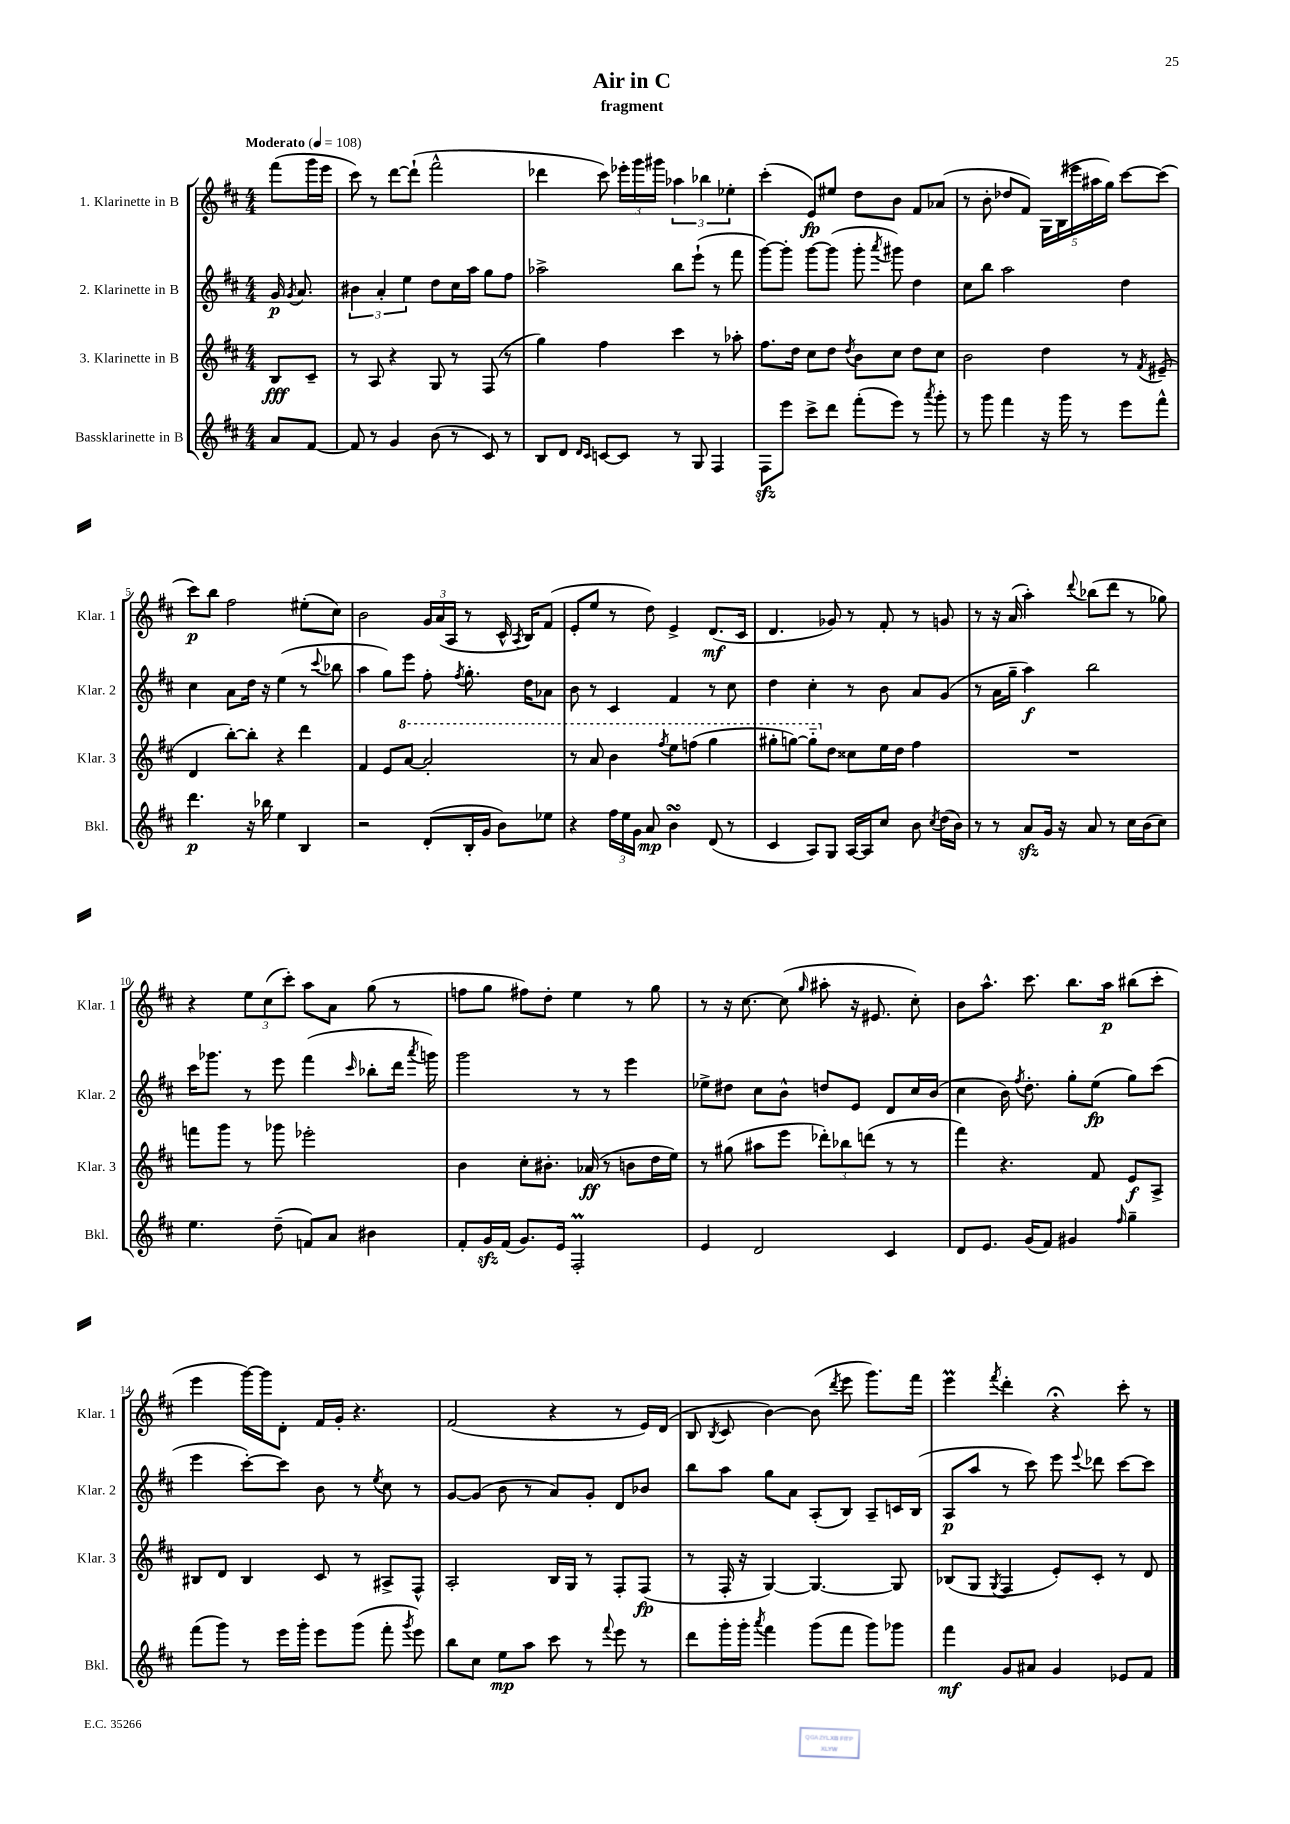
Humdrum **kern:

**kern	**kern	**kern	**kern
*staff4	*staff3	*staff2	*staff1
*clefG2	*clefG2	*clefG2	*clefG2
*k[f#c#]	*k[f#c#]	*k[f#c#]	*k[f#c#]
*M4/4	*M4/4	*M4/4	*M4/4
*MM108	*MM108	*MM108	*MM108
8a/L	8B/L	16g/	(8fff#\L
.	.	8qg/	.
.	.	8.a/	.
[8f#/J	8c#~/J	.	16ggg\L
.	.	.	16eee\JJ
=	=	=	=
8f#/]	8r	6b#\	8ccc#\)
8r	8A/	.	8r
.	.	6a'/	.
4g/	4r	.	[8ddd\L
.	.	6ee\	.
.	.	.	(8ddd`\]J
(8b\	8G/	8dd\L	2fff#^^\
8r	8r	16cc#\L	.
.	.	16aa\JJ	.
8c#/)	(8F#/	8gg\L	.
8r	8r	8ff#\J	.
=	=	=	=
8B/L	4gg\)	2aa-^\	4ddd-\
8d/J	.	.	.
16qqd/LL	.	.	.
16qqc#/JJ	.	.	.
[8c/L	4ff#\	.	8ccc#\)
8c/]J	.	.	24eee-'\LL
.	.	.	24ggg\
.	.	.	24ggg#\JJ
8r	4ccc#\	8bb\L	6aa-\
8G/	.	(8eee`\J	.
.	.	.	6bb-\
4F#/	8r	8r	.
.	.	.	6ee-'\
.	8aa-'\	8fff#\	.
=	=	=	=
8F#\L	8.ff#\L	[8ggg\L)	(4ccc#'\
8eee\J	.	8ggg'\]J	.
.	16dd\Jk	.	.
8ccc#^\L	8cc#\L	[8ggg\L	8e/L)
8ddd\J	8dd\J	(8ggg\]J	8ee#/J
.	8qdd/	.	.
(8fff#'\L	8b\L	8ggg'\	8dd\L
.	.	8qaaa/	.
8eee\J)	8cc#\J	8ggg#\)	8b\J
8r	8dd\L	4dd\	8f#/L
8qaaa/	.	.	.
8ggg'\	8cc#\J	.	(8a-/J
=	=	=	=
8r	2b\	8cc#\L	8r
8ggg\	.	8bb\J	8b'\
4fff#\	.	2aa\	8dd-/L
.	.	.	8f#/J)
16r	4dd\	.	20G\LL
.	.	.	(20B\
16ggg\	.	.	.
.	.	.	20eee#\
8r	.	.	.
.	.	.	20aa#\
.	.	.	20gg\JJ)
8eee\L	8r	4dd\	[8ccc#\L
.	8qf#/	.	.
8fff#^^\J	(8e#~/	.	(8ccc#\]J
=	=	=	=
4.ddd\	4d/	4cc#\	8ccc#\L)
.	.	.	8bb\J
.	[8bb'\L)	8a\L	2ff#\
16r	8bb'\]J	16dd\Jk	.
16bb-\	.	16r	.
4ee\	4r	(4ee\	.
4B/	4ddd\	8r	(8ee#'\L
.	.	8qqccc#/	.
.	.	8bb-\	8cc#\J)
=	=	=	=
2r	4f#/	4aa\	2b\
.	8e/L	8gg\L)	.
.	[8aa/J	8eee\J	.
(8d'/L	2aa'/]	8ff#'\	24g/LL
.	.	.	(24a/
.	.	.	24A/JJ
.	.	8qff#/	.
16B'/L	.	8.gg'\	8r
16g/JJ	.	.	.
8b\L)	.	.	16c#^^/
.	.	.	8qA/
.	.	16dd\LK	16B/LK)
8ee-\J	.	8a-\J	(8f#/J
=	=	=	=
4r	8r	8b\	8e'/L
.	8aa/	8r	8ee/J
24ff#\LL	4bb\	4c#/	8r
24ee\	.	.	.
24g\JJ	.	.	.
8a/	.	.	8dd\)
.	8qfff#/	.	.
4b\	8eee\L	4f#/	4e^/
.	(8fff\J	.	.
(8d/	4ggg\	8r	(8.d/L
8r	.	8cc#\	.
.	.	.	16c#/Jk
=	=	=	=
4c#/	8ggg#'\L	4dd\	4.d/
.	[8ggg\J)	.	.
8A/L)	8ggg'~\]L	4cc#'\	.
8G/J	8dd\J	.	8g-/)
[16A/LL	8cc##\L	8r	8r
16A/]J	.	.	.
8cc#/J	16ee\L	8b\	8f#'/
.	16dd\JJ	.	.
8b\	4ff#\	8a/L	8r
8qcc#/	.	.	.
(16dd\LL	.	(8g/J	8g/
16b\JJ)	.	.	.
=	=	=	=
8r	1r	8r	8r
8r	.	16a\LL	16r
.	.	16gg~\JJ	(16a/
8a/L	.	4aa\)	4aa'\)
16g/Jk	.	.	.
16r	.	.	.
.	.	.	8qqddd/
8a/	.	2bb\	(8bb-\L
8r	.	.	8ddd\J
16cc#\LL	.	.	8r
(16b\J	.	.	.
8cc#\J)	.	.	8gg-\)
=	=	=	=
4.ee\	8fff\L	16ccc#\LK	4r
.	.	8.ggg-\J	.
.	8ggg\J	.	.
.	8r	8r	12ee\L
.	.	.	(12cc#\
(8dd~\	8ggg-\	8eee\	.
.	.	.	12ccc#'\J)
8f/L)	2eee-'\	(4fff#\	8aa\L
8a/J	.	.	8a\J
.	.	16qqccc#/	.
4b#\	.	8bb-'\L	(8gg\
.	.	16ddd\Jk	8r
.	.	8qaaa/	.
.	.	16ggg\)	.
=	=	=	=
8f#'/L	4b\	2ggg\	8ff\L
16g/L	.	.	8gg\J
(16f#/JJ	.	.	.
8.g/L)	8cc#'\L	.	8ff#\L)
.	8.b#'\J	.	8dd'\J
16e/Jk	.	.	.
2F#'/	.	8r	4ee\
.	(16a-/	.	.
.	8r	8r	.
.	8b\L	4eee\	8r
.	16dd\L	.	8gg\
.	16ee\JJ)	.	.
=	=	=	=
4e/	8r	8ee-^\L	8r
.	(8gg#\	8dd#\J	16r
.	.	.	[8.cc#\
2d/	8aa#\L	8cc#\L	.
.	8eee\J	8b^^\J	(8cc#\]
.	.	.	16qqgg/
.	12ddd-'\L)	8dd/L	8aa#'\
.	12bb-\	.	.
.	.	8e/J	16r
.	(12ddd\J	.	.
.	.	.	8.e#/
4c#/	8r	8d/L	.
.	8r	16cc#/L	8cc#'\)
.	.	(16b/JJ	.
=	=	=	=
8d/L	4fff#\)	4cc#\	8b\L
8.e/J	.	.	8.aa^^\J
.	4.r	16b\)	.
.	.	8qff#/	.
(16g/LK	.	8.dd'\	8.ccc#\
8f#/J)	.	.	.
4g#/	.	8gg'\L	8.bb\L
.	8f#/	(8ee\J	.
.	.	.	16aa\Jk
16qqff#/	.	.	.
4gg~\	8e/L	8gg\L)	(8bb#\L
.	8A^/J	(8ccc#\J	8ccc#'\J
=	=	=	=
(8fff#\L	8B#/L	4eee\	4eee\
8ggg\J)	8d/J	.	.
8r	4B#/	[8ccc#'\L)	[16ggg\LL)
.	.	.	16ggg\]J
16eee\LL	.	8ccc#\]J	8d'\J
16ggg'\JJ	.	.	.
8eee\L	8c#/	8b\	16f#/LL
.	.	.	16g'/JJ
(8ggg\J	8r	8r	4.r
.	.	8qee/	.
8fff#'\	8A#^/L	8cc#\	.
8qggg/	.	.	.
8eee\)	8F#^^/J	8r	.
=	=	=	=
8bb\L	2A'/	[8g/L	(2f#/
8cc#\J	.	(8g/]J	.
8ee\L	.	8b\	.
8aa\J	.	8r	.
8ccc#\	16B/LL	8a/L)	4r
.	16G/JJ	.	.
8r	8r	8g'/J	.
8qqfff#/	.	.	.
8eee\	8F#'/L	8d/L	8r
8r	(8F#/J	8b-/J	16e/LL)
.	.	.	(16d/JJ
=	=	=	=
8ddd\L	8r	8bb\L	8B/
.	.	.	8qB/
16ggg'\L	16F#'/	8aa\J	8c#/
16ggg'\JJ	16r	.	.
8qaaa/	.	.	.
4fff#\	[4G/)	8gg\L	[4b\)
.	.	8a\J	.
(8ggg\L	4.G/_	(8A'/L	(8b\]
.	.	.	8qddd/
8fff#\J	.	8B/J)	8eee\
8ggg\L)	.	8A~/L	8.ggg\L)
8ggg-\J	8G/]	16c/L	.
.	.	(16B/JJ	16fff#\Jk
=	=	=	=
4fff#\	(8B-/L	8A/L	4eee\
.	8G/J	8aa/J	.
.	8qG/	.	8qfff#/
8g/L	4F#/	8r	4ddd'\
8a#/J	.	8ccc#\)	.
4g/	8e'/L)	8eee\	4r;
.	.	8qqeee/	.
.	8c#'/J	8ddd-\	.
8e-/L	8r	[8ccc#\L	8ccc#'\
8f#/J	8d/	8ccc#\]J	8r
==	==	==	==
*-	*-	*-	*-
